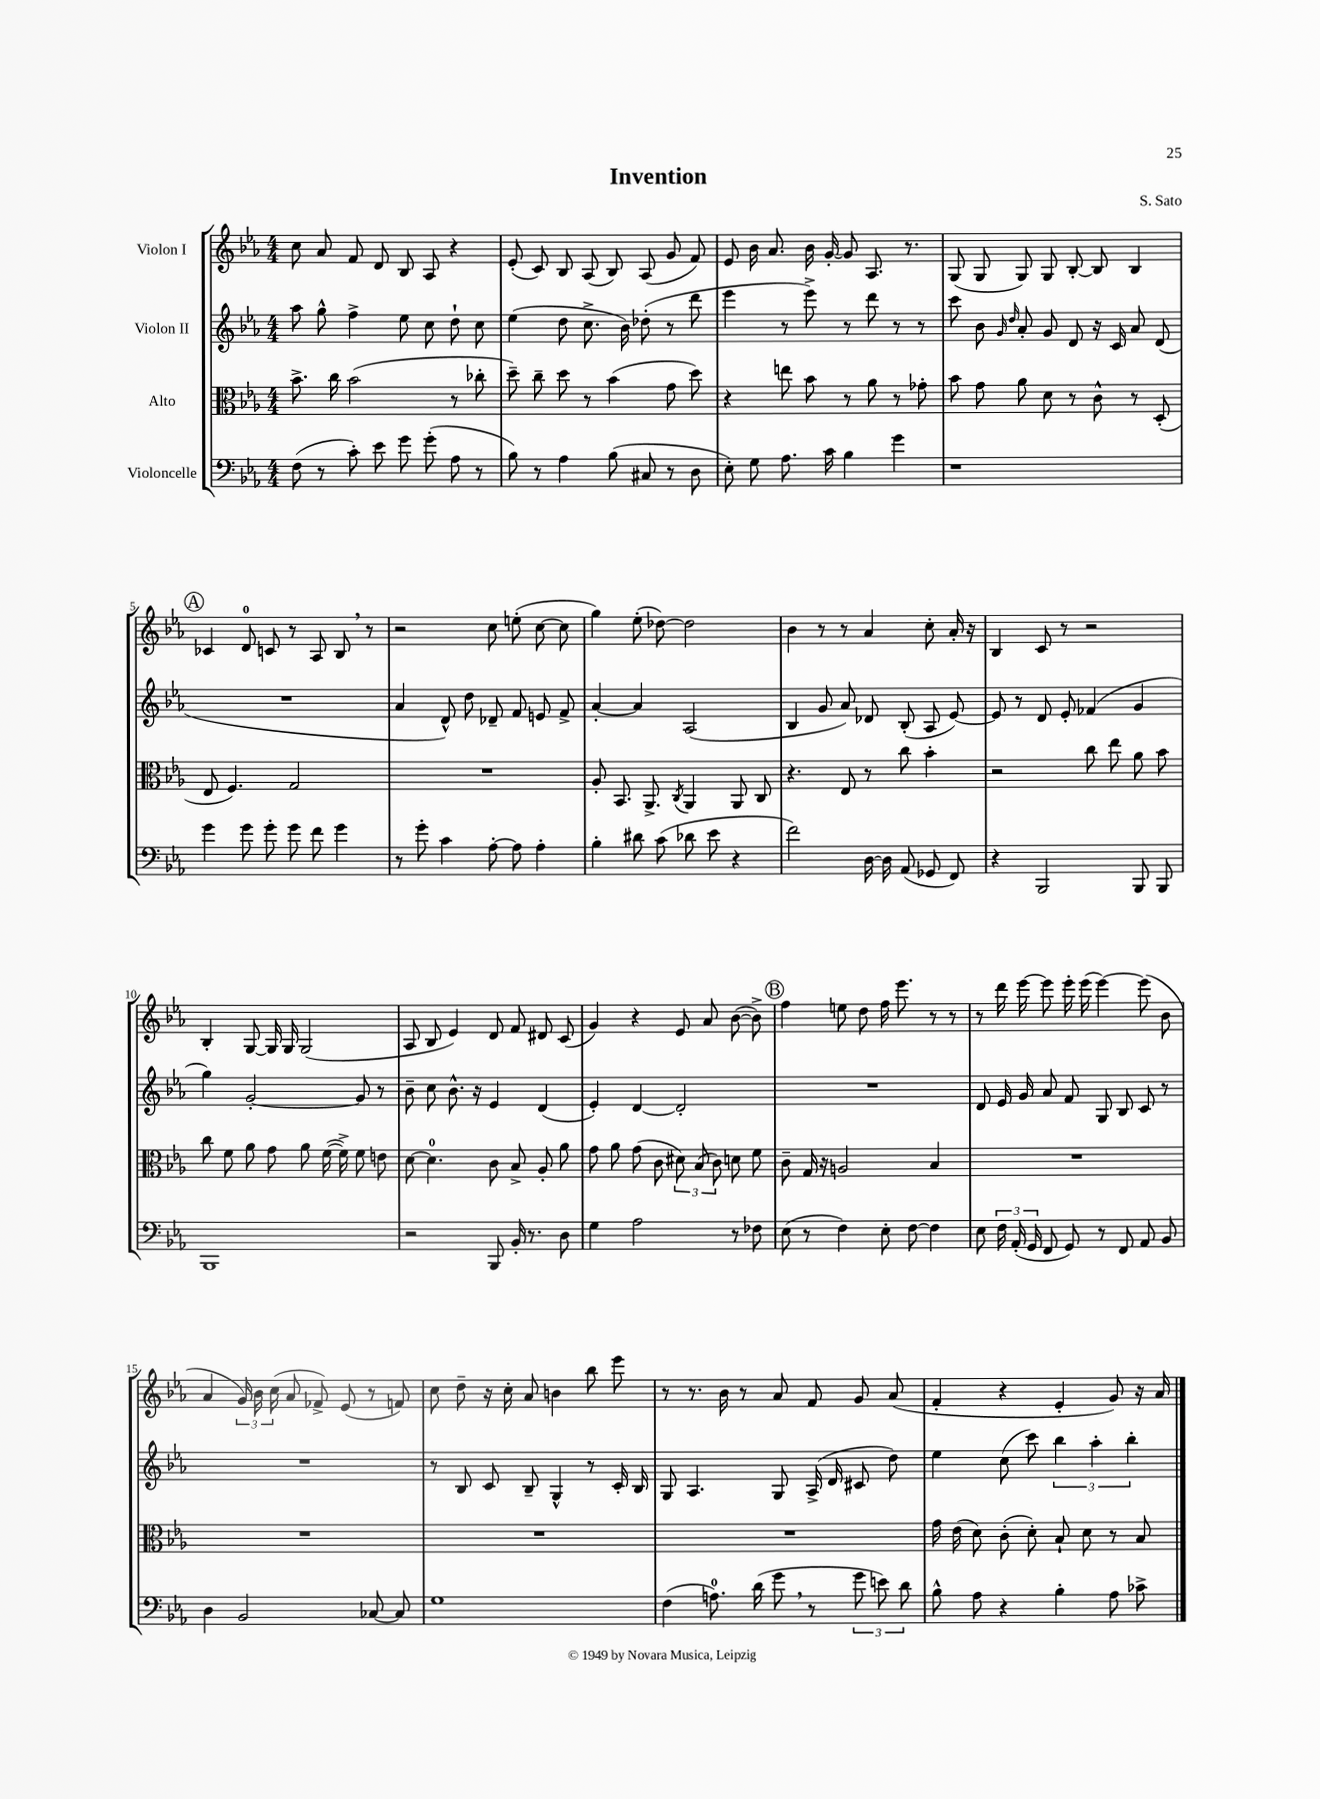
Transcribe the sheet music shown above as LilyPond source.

\header { title = "Invention" composer = "S. Sato" }
<<
\new StaffGroup <<
\new Staff = "s0" \with { instrumentName = "Violon I" } {
    \clef treble \key ees \major \numericTimeSignature \time 4/4
    \autoBeamOff c''8 aes'8 f'8 d'8 bes8 aes8 r4 |
    ees'8-.( c'8) bes8 aes8( bes8) aes8( g'8 f'8) |
    ees'8 bes'16 aes'8. bes'16 g'16~-. g'8 aes8. r8. |
    g8( g8 g8) g8 bes8~-. bes8 bes4 |
    \mark \markup { \circle "A" } ces'4 d'8-0 c'8 r8 aes8 bes8 \breathe r8 |
    r2 c''8 e''8-.( c''8~ c''8 |
    g''4) ees''8-.( des''8~) des''2 |
    bes'4 r8 r8 aes'4 c''8-. aes'16-. r16 |
    bes4 c'8 r8 r2 |
    bes4-. g8~ g16 g16 g2( |
    aes8 bes8 ees'4) d'8 f'8 dis'8 c'8( |
    g'4) r4 ees'8 aes'8 bes'8~( bes'8->) |
    \mark \markup { \circle "B" } f''4 e''8 d''8 f''16 ees'''8. r8 r8 |
    r8 d'''16 ees'''16~ ees'''8 ees'''16-. ees'''16( ees'''4~) ees'''8( bes'8 |
    aes'4 \tuplet 3/2 { g'16) bes'16 c''16( } aes'8 fes'8->) ees'8( r8 f'8) |
    c''8 d''8-- r16 c''16-. aes'8 b'4 bes''8 ees'''8 |
    r8 r8. bes'16 r8 aes'8 f'8 g'8 aes'8( |
    f'4-. r4 ees'4-. g'8) r16 aes'16 \bar "|." |
}
\new Staff = "s1" \with { instrumentName = "Violon II" } {
    \clef treble \key ees \major \numericTimeSignature \time 4/4
    \autoBeamOff aes''8 g''8-^ f''4-> ees''8 c''8 d''8-! c''8 |
    ees''4( d''8 c''8.-> bes'16) des''8-.( r8 d'''8 |
    ees'''4 r8 ees'''8->) r8 d'''8 r8 r8 |
    c'''8 bes'8 \grace { g'16 d''16 } aes'8-. g'8 d'8 r16 c'16 aes'8 d'8( |
    \mark \markup { \circle "A" } R1 |
    aes'4 d'8-^) d''8 des'8-- f'8 e'8 f'8-> |
    aes'4~-. aes'4 aes2( |
    bes4 g'8 aes'8) des'8 bes8-.( aes8 ees'8~) |
    ees'8 r8 d'8 ees'8-. fes'4( g'4 |
    g''4) g'2~-. g'8 r8 |
    bes'8-- c''8 bes'8.-^ r16 ees'4 d'4( |
    ees'4-.) d'4~ d'2-. |
    \mark \markup { \circle "B" } R1 |
    d'8 ees'16 g'16 aes'8 f'8 g8 bes8 c'8 r8 |
    R1 |
    r8 bes8 c'8 bes8-- g4-^ r8 c'16-. bes16 |
    g8 aes4. g8 aes16->( d'16 cis'8 d''8) |
    ees''4 c''8( c'''8) \tuplet 3/2 { bes''4 aes''4-. bes''4-. } \bar "|." |
}
\new Staff = "s2" \with { instrumentName = "Alto" } {
    \clef alto \key ees \major \numericTimeSignature \time 4/4
    \autoBeamOff bes'8.-> c''16 bes'2( r8 ces''8-. |
    d''8--) c''8-- d''8 r8 bes'4( g'8 d''8) |
    r4 e''8 bes'8 r8 aes'8 r8 ges'8-. |
    bes'8 g'8 aes'8 d'8 r8 c'8-^ r8 d8-.( |
    \mark \markup { \circle "A" } ees8 f4.) g2 |
    R1 |
    aes8-. bes,8. aes,8.-> \acciaccatura { c8 } aes,4 aes,8 c8 |
    r4. ees8 r8 c''8 bes'4-. |
    r2 c''8 ees''8 aes'8 bes'8 |
    c''8 f'8 aes'8 g'8 aes'8 f'16~( f'16->) f'8 e'8 |
    d'8~ d'4.-0 c'8 bes8-> aes8-. aes'8 |
    g'8 aes'8 g'8( c'8 \tuplet 3/2 { dis'8) bes8( c'8) } d'8 f'8 |
    \mark \markup { \circle "B" } c'8-- g16 r16 a2 bes4 |
    R1 |
    R1 |
    R1 |
    R1 |
    g'16 ees'16( d'8) c'8-.( d'8-.) bes8-! d'8 r8 bes8 \bar "|." |
}
\new Staff = "s3" \with { instrumentName = "Violoncelle" } {
    \clef bass \key ees \major \numericTimeSignature \time 4/4
    \autoBeamOff f8( r8 c'8-.) ees'8 g'8 g'8-.( aes8 r8 |
    bes8) r8 aes4 bes8( cis8 r8 d8 |
    ees8-.) g8 aes8. c'16 bes4 g'4 |
    r1 |
    \mark \markup { \circle "A" } g'4 g'8 g'8-. g'8 f'8 g'4 |
    r8 g'8-. c'4 aes8~-. aes8 aes4-. |
    bes4-. dis'8 c'8( des'8 ees'8 r4 |
    f'2) d16~ d16 aes,8( ges,8 f,8) |
    r4 bes,,2 bes,,8 bes,,8 |
    bes,,1 |
    r2 bes,,8 bes,16-. r8. d8 |
    g4 aes2 r8 fes8 |
    \mark \markup { \circle "B" } ees8( r8 f4) ees8-. f8~ f4 |
    ees8 \tuplet 3/2 { f16 aes,16-.( g,16 } f,8 g,8) r8 f,8 aes,8 bes,8 |
    d4 bes,2 ces8~ ces8 |
    g1 |
    f4( a8.-0) d'16( g'8 \breathe r8 \tuplet 3/2 { g'8 e'8) d'8 } |
    bes8-^ aes8 r4 bes4-. aes8 ces'8-> \bar "|." |
}
>>
>>
